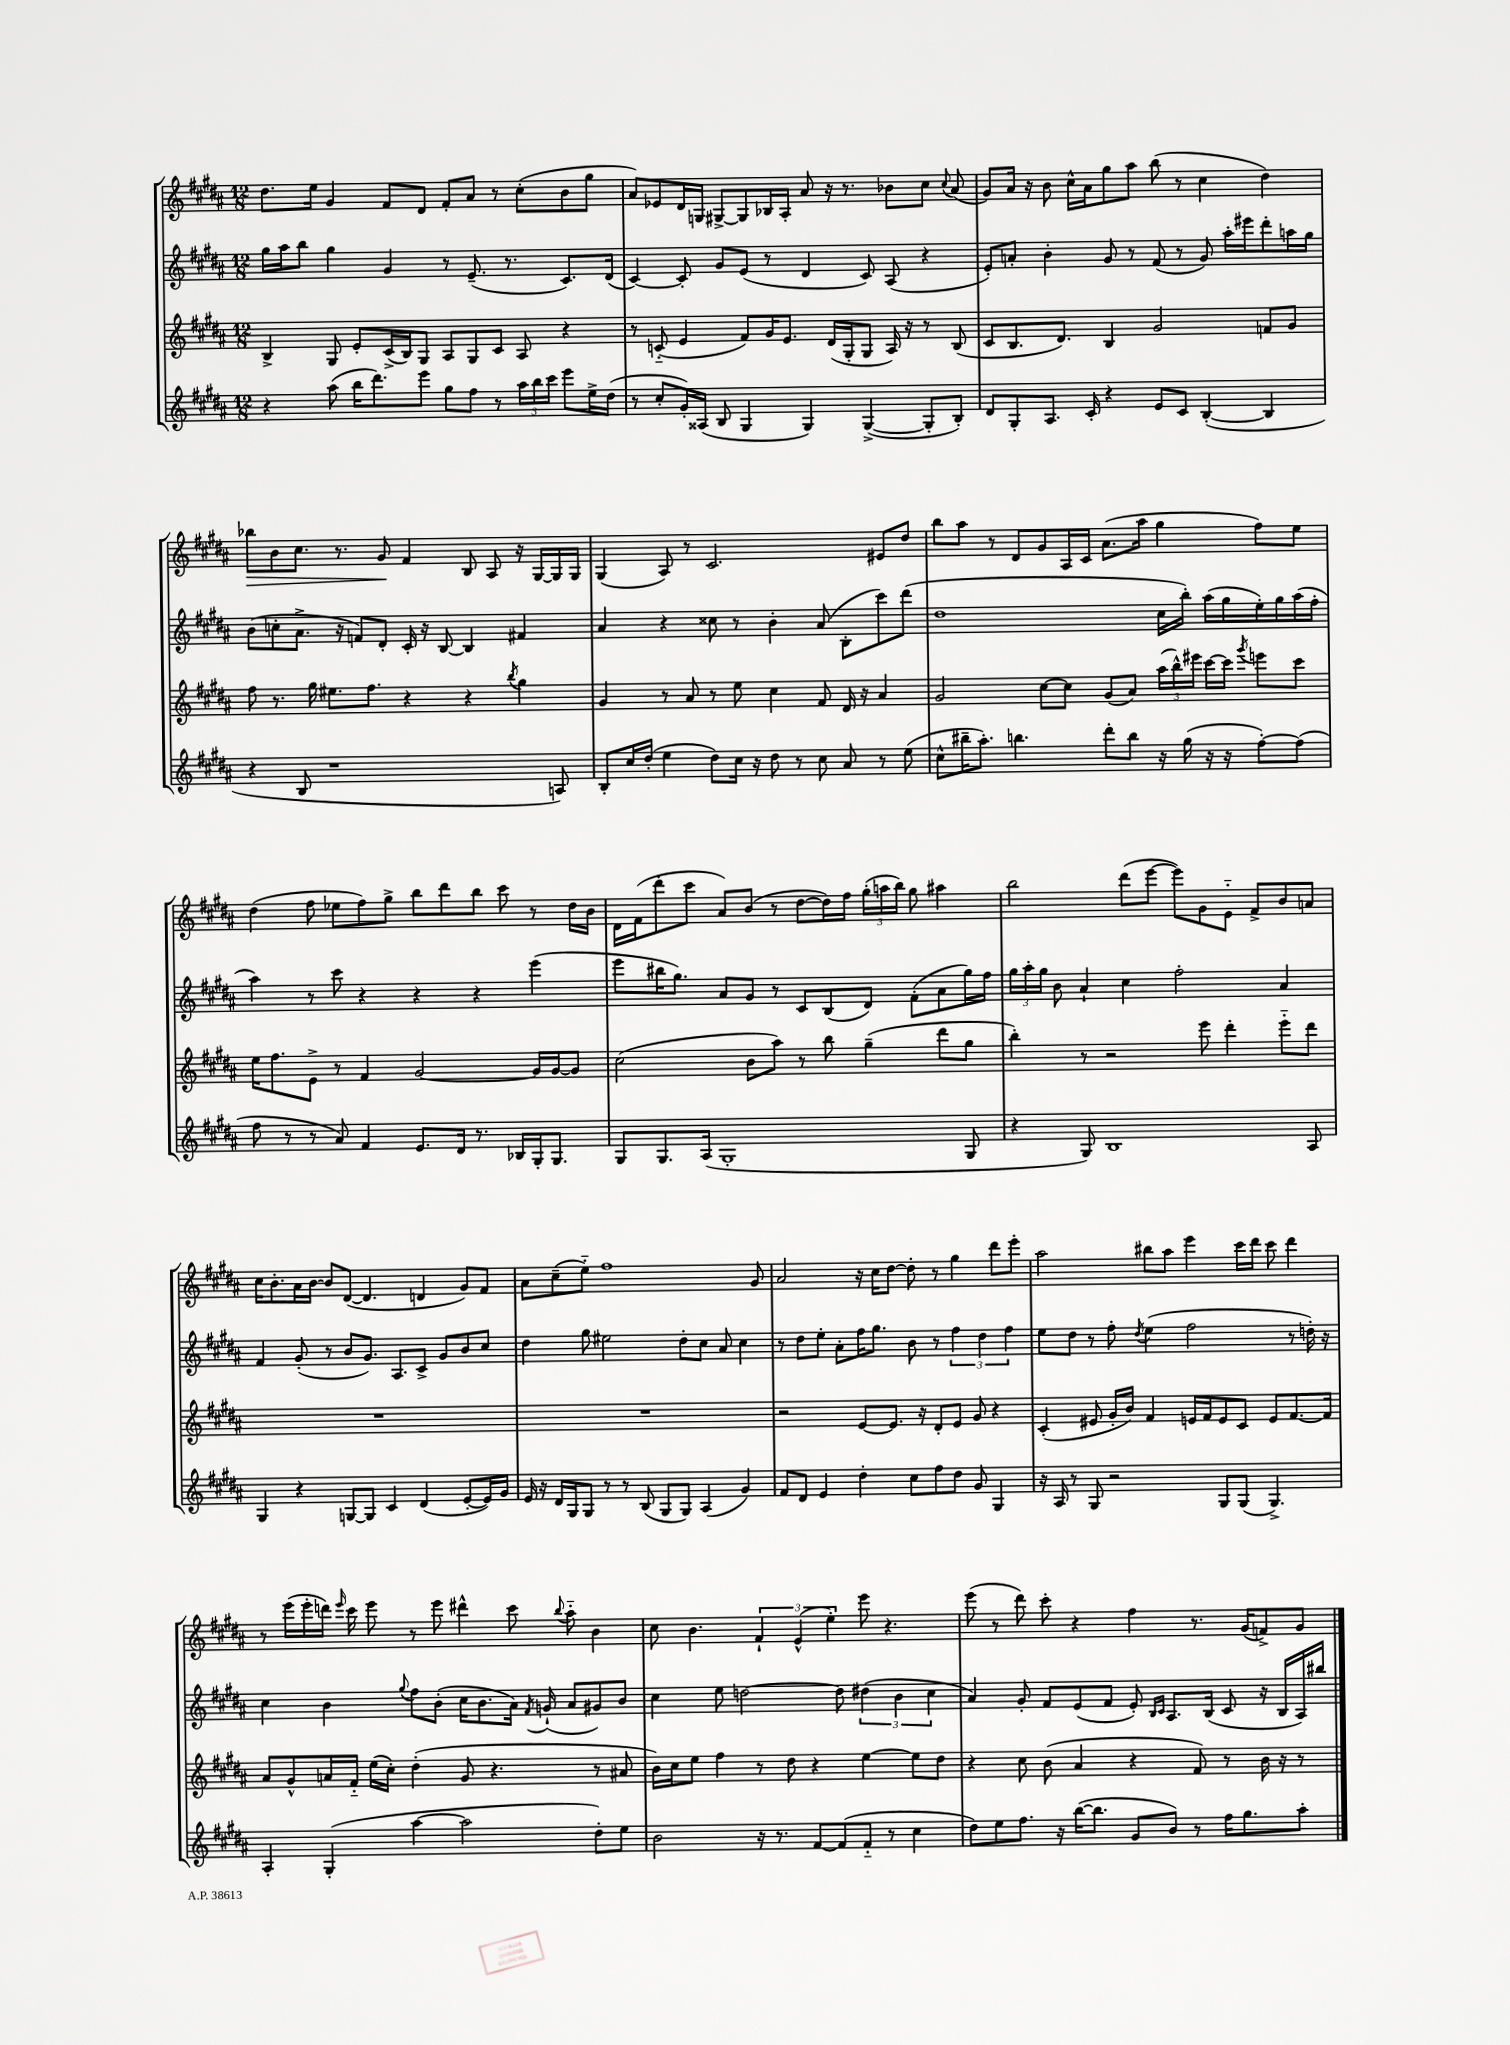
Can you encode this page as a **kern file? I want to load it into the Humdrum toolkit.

**kern	**kern	**kern	**kern	**dynam
*part4	*part3	*part2	*part1	*part1
*staff4	*staff3	*staff2	*staff1	*staff1
*clefG2	*clefG2	*clefG2	*clefG2	*
*k[f#c#g#d#a#]	*k[f#c#g#d#a#]	*k[f#c#g#d#a#]	*k[f#c#g#d#a#]	*
*M12/8	*M12/8	*M12/8	*M12/8	*
=42	=42	=42	=42	=42
4r	4B^/	16gg#\LL	8.dd#\L	.
.	.	16aa#\J	.	.
.	.	8bb\J	.	.
.	.	.	16ee\Jk	.
(8aa#\	8G#/	4gg#\	4g#/	.
16bb\KL	8e'/L	.	.	.
8.ddd#\)	.	.	.	.
.	(16c#^/L	4g#/	8f#/L	.
.	16B/J)	.	.	.
8eee\J	8G#/J	.	8d#/J	.
8gg#\L	8A#/L	8r	8f#'/L	.
8ff#\J	8G#/	(8.e~/	8a#/J	.
8r	8c#/J	.	8r	.
.	.	8.r	.	.
24aa#\LL	8A#/	.	(8cc#'\L	.
24bb\	.	.	.	.
24ccc#\JJ	.	.	.	.
8eee\L	4r	8.c#/L)	8b\	.
16ee^\L	.	.	8gg#\J	.
(16dd#\JJ	.	(16d#/Jk	.	.
=43	=43	=43	=43	=43
8r	8r	[4c#/)	8a#/L)	.
8cc#'/L	(8cn/	.	8e-X/	.
16g#'/L)	4e/	8c#'/]	16d#/L	.
(16A##X/JJ	.	.	16Gn/JJ	.
8B/	.	8g#/L	[8G#X^/L	.
4G#/	8f#/L)	(8e/J	8G#/]	.
.	16g#/K	8r	16B-X/L	.
.	8.e/J	.	16A#'/JJ	.
4G#/)	.	4d#/	8a#/	.
.	(16d#/LL	.	16r	.
.	16G#'/J	.	8.r	.
([4G#^/	8G#/J	8c#/)	.	.
.	16A#/)	(8A#/	8b-X\L	.
.	16r	.	.	.
8G#'/L]	8r	4r	8cc#\J	.
.	.	.	8qqcc#/	.
8B'/J)	(8B/	.	(8a#/	.
=44	=44	=44	=44	=44
8d#/L	8c#/L	8e'/L)	8g#/L)	.
8G#'/	8.B/	8an'/J	16a#/Jk	.
.	.	.	16r	.
8.A#/J	.	4b'\	8b\	.
.	8.d#/J)	.	.	.
.	.	.	16cc#^^\LL	.
16c#'/	.	.	16a#\J	.
4r	4B/	8g#/	8gg#\	.
.	.	8r	8aa#\J	.
8e/L	2g#/	(8f#/	(8bb\	.
8c#/J	.	8r	8r	.
([4B'/	.	8g#/)	4cc#\	.
.	.	16aa#'\LL	.	.
.	.	16eee#X\J	.	.
4B/]	8fn/L	8ddd#'\	4dd#\)	.
.	8g#/J	16aan\L	.	.
.	.	16gg#\JJ	.	.
!!LO:LB:g=z
=45	=45	=45	=45	=45
!	!	!	!	!LO:HP:b
4r	8ff#\	(8b\L	8bb-X\L	>
.	8.r	8ccn'\	8b\	.
8B/	.	8.a#^\J	8.cc#\J	.
.	16gg#\	.	.	.
1r	8.ee#X\L	.	.	.
.	.	16r	8.r	.
.	.	8fn/L)	.	.
.	8.ff#\J	.	.	.
.	.	8d#'/J	8g#/	.
.	4r	16c#'/	4f#/	]
.	.	16r	.	.
.	.	[8B/	.	.
.	4r	4B/]	8B/	.
.	.	.	8A#/	.
.	8qbb/	.	.	.
.	4gg#\	4f#X/	16r	.
.	.	.	[16G#/LL	.
8An/)	.	.	16G#/]	.
.	.	.	16G#/JJ	.
=46	=46	=46	=46	=46
8B'/L	4g#/	4a#/	(4G#/	.
16cc#/L	.	.	.	.
(16dd#'/JJ	.	.	.	.
4ee\	8r	4r	8A#/)	.
.	8a#/	.	8r	.
8dd#\L)	8r	8cc##X\	2.c#/	.
16cc#\Jk	8ee\	8r	.	.
16r	.	.	.	.
8dd#\	4cc#\	4b'\	.	.
8r	.	.	.	.
8cc#\	8f#/	(8a#/	.	.
8a#/	16d#/	8B'\L	.	.
.	16r	.	.	.
8r	4a#/	8ccc#\)	8e#X/L	.
(8ee\	.	(8ddd#\J	8dd#/J	.
=47	=47	=47	=47	=47
8cc#^^\L	2g#/	1dd#	8bb\L	.
16bb#X~\K	.	.	8aa#\J	.
8.aa#'\J)	.	.	.	.
.	.	.	8r	.
4.bbn\	.	.	8d#/L	.
.	[8cc#\L	.	8g#/	.
.	8cc#\J]	.	16A#/L	.
.	.	.	16c#/JJ	.
8ddd#'\L	(8g#/L	.	(8.a#\L	.
8bb\J	8a#/J)	.	.	.
.	.	.	16aa#\Jk	.
16r	(24aa#\LL	16cc#\LL	4gg#\	.
.	24bb^^\)	.	.	.
(16gg#\	.	16bb'\JJ)	.	.
.	24eee#X\JJ	.	.	.
16r	[16ccc#\LL	(16aa#\LL	.	.
16r	16ccc#\JJ]	16gg#\	.	.
.	8qggg#/	.	.	.
[8ff#'\L)	8eeen\L	16ee'\)	8ff#\L)	.
.	.	16gg#\	.	.
(8ff#\J]	8ccc#\J	(16aa#\	8ee\J	.
.	.	16ff#'\JJ	.	.
!!LO:LB:g=z
=48	=48	=48	=48	=48
8ff#\	16ee\KL	4aa#\)	(4dd#\	.
.	8.ff#\	.	.	.
8r	.	.	.	.
8r	8e^\J	8r	8ff#\	.
8a#/)	8r	8ccc#\	8ee-X\L	.
4f#/	4f#/	4r	8ff#\)	.
.	.	.	8gg#^\J	.
8.e/L	[2g#/	4r	8bb\L	.
.	.	.	8ddd#\	.
16d#/Jk	.	.	.	.
8.r	.	4r	8bb\J	.
.	.	.	8ccc#\	.
16B-X/LL	.	.	.	.
16G#'/J	16g#/LL]	(4eee\	8r	.
8.G#/J	[16g#/J	.	.	.
.	8g#/J]	.	16dd#\LL	.
.	.	.	16b\JJ	.
=49	=49	=49	=49	=49
8G#/L	(2cc#\	8eee\L	16d#\LL	.
.	.	.	(16f#\J	.
8.G#/	.	16bb#X\K	8ddd#'\	.
.	.	8.gg#\J)	.	.
.	.	.	8ccc#\J	.
(16A#/Jk	.	.	.	.
1G#'	.	8a#/L	8a#/L)	.
.	8b\L	8g#/J	(8b/J	.
.	8aa#\J)	8r	8r	.
.	8r	8c#/L	[8dd#\L	.
.	8bb\	(8B/	16dd#\L])	.
.	.	.	16ff#\JJ	.
.	(4gg#~\	8d#/J)	(24gg#'\LL	.
.	.	.	24aan\	.
.	.	.	24bb\JJ)	.
.	.	(8f#'\L	8gg#\	.
.	8ddd#\L	8a#\	4aa#X\	.
8G#/	8gg#\J	16gg#\L)	.	.
.	.	16ff#\JJ	.	.
=50	=50	=50	=50	=50
4r	4bb'\)	24gg#\LL	2bb\	.
.	.	24aa#'\	.	.
.	.	24gg#\JJ	.	.
.	.	8b\	.	.
8G#/)	8r	4a#`/	.	.
1B	2r	.	.	.
.	.	4cc#\	(8ddd#\L	.
.	.	.	[8eee\J	.
.	.	2ff#'\	8eee\L])	.
.	8eee\	.	8g#\	.
.	4ddd#'\	.	8e\J	.
.	.	.	8f#^/L	.
.	8eee\L	4a#/	8b/	.
8A#/	8ddd#\J	.	8an/J	.
!!LO:LB:g=z
=51	=51	=51	=51	=51
4G#/	1.r	4f#/	16cc#\KL	.
.	.	.	8.b'\	.
4r	.	(8g#'/	16a#\L	.
.	.	.	[16b\JJ	.
.	.	8r	8b/L]	.
[8Gn/L	.	8b/L	([8d#/J	.
8G/J]	.	8.g#/J)	4.d#/]	.
4c#/	.	.	.	.
.	.	8.A#/L	.	.
(4d#/	.	8c#^/J	4dn/	.
.	.	8g#/L	.	.
[8e'/L	.	8b/	8g#/L)	.
16e/L])	.	8cc#/J	8f#/J	.
16g#/JJ	.	.	.	.
=52	=52	=52	=52	=52
16e/	1.r	4dd#\	8a#\L	.
16r	.	.	.	.
16d#/LL	.	.	(8cc#~\	.
16G#/J	.	.	.	.
8G#/J	.	8gg#\	8ee\J)	.
8r	.	2ee#X\	1ff#	.
8r	.	.	.	.
(8B/	.	.	.	.
8G#/L	.	.	.	.
8G#/J)	.	8dd#'\L	.	.
(4A#/	.	8cc#\J	.	.
.	.	8a#/	.	.
4g#/)	.	4cc#\	.	.
.	.	.	8g#/	.
=53	=53	=53	=53	=53
8f#/L	2r	8r	2a#/	.
8d#/J	.	8dd#\L	.	.
4e/	.	8ee'\J	.	.
.	.	8a#'\L	.	.
4dd#'\	[8e/L	16ff#\K	16r	.
.	.	8.gg#\J	16cc#\KL	.
.	8.e/J]	.	[8dd#\J	.
8cc#\L	.	8b\	8dd#'\]	.
.	16r	.	.	.
8ff#\	8d#'/L	8r	8r	.
8dd#\J	8e/J	6ff#\	4gg#\	.
8g#/	8g#/	.	.	.
.	.	6dd#\	.	.
4G#/	4r	.	8ddd#\L	.
.	.	6ff#\	.	.
.	.	.	8eee'\J	.
=54	=54	=54	=54	=54
16r	(4c#'/	8ee\L	2aa#\	.
16A#/	.	.	.	.
8r	.	8dd#\J	.	.
8G#/	8e#X/	8r	.	.
2r	16g#'/LL	8ff#'\	.	.
.	16b/JJ)	.	.	.
.	.	8qdd#/	.	.
.	4f#/	(4ee\	8bb#X\L	.
.	.	.	8aa#\J	.
.	16en/LL	2ff#\	4eee\	.
.	16f#/J	.	.	.
8G#/L	8e/	.	.	.
(8G#/J	8c#/J	.	16ccc#\LL	.
.	.	.	16ddd#\JJ	.
4.G#^/)	8e/L	.	8ccc#\	.
.	[8.f#/	8r	4ddd#\	.
.	.	16ddn'\)	.	.
.	16f#/Jk]	16r	.	.
!!LO:LB:g=z
=55	=55	=55	=55	=55
4A#'/	8a#/L	4cc#\	8r	.
.	8g#^^/	.	(16eee\LL	.
.	.	.	16eee'\	.
(4G#'/	16an/L	4b\	16dddn\JJ)	.
.	.	.	16qqeee/	.
.	16f#/JJ	.	16ccc#\	.
.	(16ee\LL	.	8eee\	.
.	16cc#'\JJ)	.	.	.
.	.	8qqgg#/	.	.
[4aa#\	(4dd#'\	8ff#\L	8r	.
.	.	(8b'\J	8eee\	.
2aa#\]	8g#/	16cc#\KL	4ddd#X^^\	.
.	.	8.b\	.	.
.	4.r	.	.	.
.	.	16a#\Jk)	8ccc#\	.
.	.	8qf#/	.	.
.	.	(16gn`/	.	.
.	.	.	8qqbb/	.
.	.	8a#/L	8aa#\	.
8dd#'\L)	8r	8g#X/)	4b\	.
8ee\J	8a#X/	8b/J	.	.
=56	=56	=56	=56	=56
2b\	16b\LL)	4cc#\	8cc#\	.
.	16cc#\J	.	.	.
.	8ee\J	.	4.b\	.
.	4ff#\	8ee\	.	.
.	.	[2ddn\	.	.
16r	8r	.	6f#`/	.
8.r	.	.	.	.
.	8dd#\	.	.	.
.	.	.	(6e^^/	.
[8f#/L	4r	.	.	.
.	.	.	6ee'\)	.
(8f#/]	.	8dd\]	.	.
8f#/J	[4ee\	(6dd#X\	8eee\	.
8r	.	.	4.r	.
.	.	6b\	.	.
4cc#\	8ee\L]	.	.	.
.	.	6cc#\	.	.
.	8dd#\J	.	.	.
=57	=57	=57	=57	=57
8dd#\L)	4r	4a#/)	(8eee\	.
8ee\	.	.	8r	.
8.ff#\J	8cc#\	8g#'/	8ddd#\)	.
.	(8b\	8f#/L	8ccc#'\	.
16r	.	.	.	.
([16bb\KL	4a#/	(8e/	4r	.
8.bb\J]	.	.	.	.
.	.	8f#/J	.	.
8g#/L	4r	8e'/)	4ff#\	.
.	.	16qqB/LL	.	.
.	.	16qqc#/JJ	.	.
8b/J)	.	8.A#/L	.	.
8r	8f#/)	.	8.r	.
.	.	(16B/Jk	.	.
16ff#\KL	8r	8c#/	.	.
8.gg#\	.	.	(16g#/KL	.
.	16b\	16r	8fn^/)	.
.	16r	16B/LL	.	.
8aa#'\J	8r	16A#/)	8g#/J	.
.	.	16bb#X/JJ	.	.
==	==	==	==	==
*-	*-	*-	*-	*-
